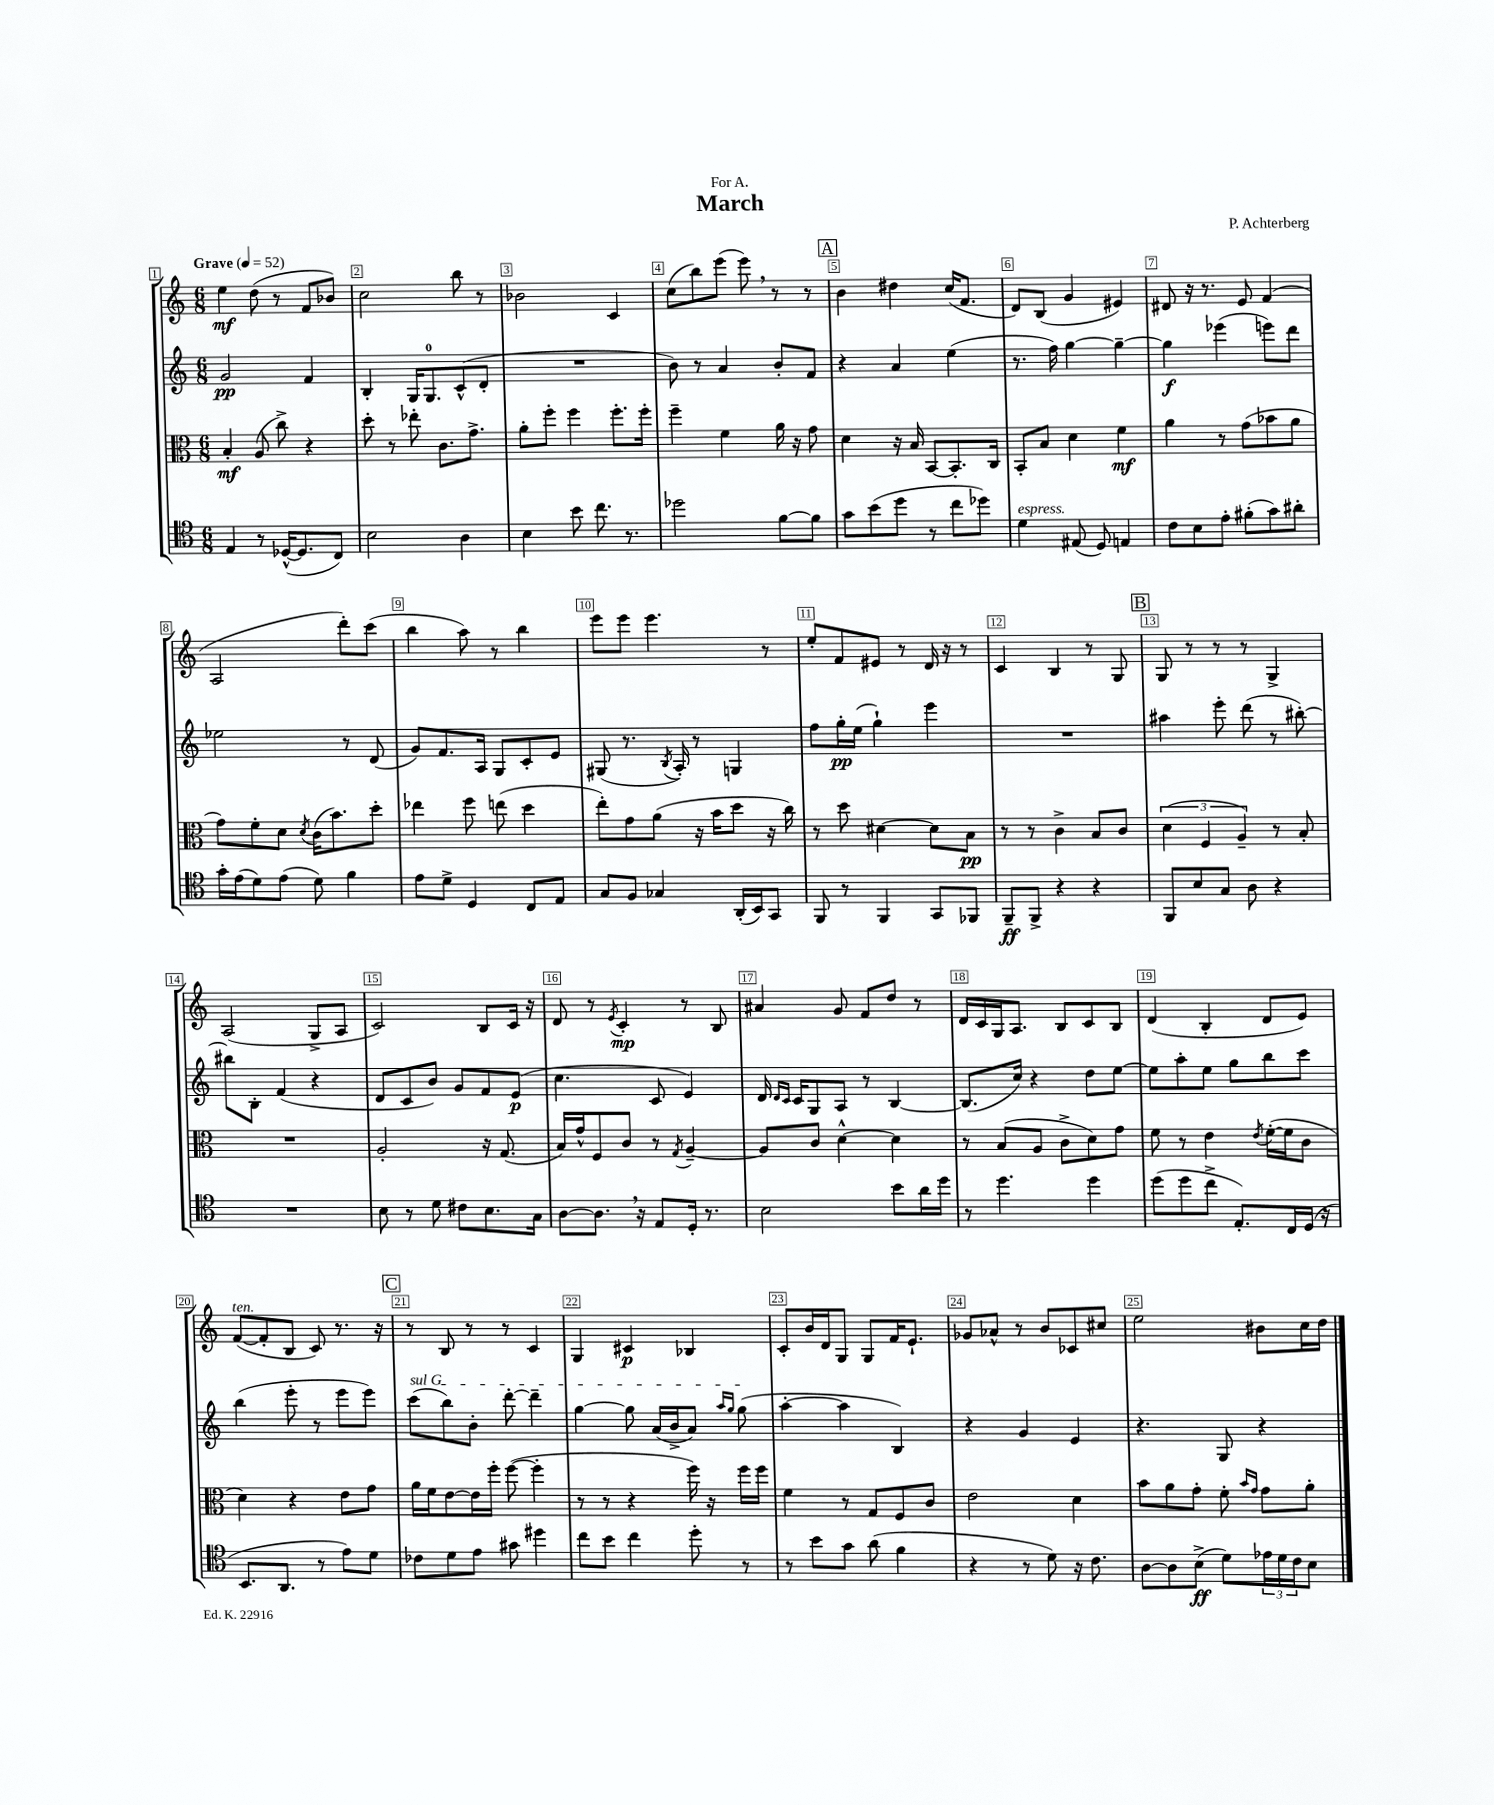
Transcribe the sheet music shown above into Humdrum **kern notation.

**kern	**dynam	**kern	**dynam	**kern	**dynam	**kern	**dynam
*part4	*part4	*part3	*part3	*part2	*part2	*part1	*part1
*staff4	*staff4	*staff3	*staff3	*staff2	*staff2	*staff1	*staff1
*clefC4	*	*clefC3	*	*clefG2	*	*clefG2	*
*k[]	*	*k[]	*	*k[]	*	*k[]	*
*M6/8	*	*M6/8	*	*M6/8	*	*M6/8	*
*MM52	*	*MM52	*	*MM52	*	*MM52	*
=1	=1	=1	=1	=1	=1	=1	=1
!	!	!	!	!	!	!LO:TX:a:B:t=Grave	!
4E/	.	4B'/	mf	2g/	pp	4ee\	mf
8r	.	(8A/	.	.	.	(8dd\	.
([16D-X^^/KL	.	8cc^\)	.	.	.	8r	.
8.D-/]	.	.	.	.	.	.	.
.	.	4r	.	4f/	.	8f/L	.
8C/J)	.	.	.	.	.	8b-X/J)	.
=2	=2	=2	=2	=2	=2	=2	=2
2B\	.	8dd'\	.	4B'/	.	2cc\	.
.	.	8r	.	.	.	.	.
.	.	8ee-X'\	.	16G/KL	.	.	.
.	.	.	.	8.G/	.	.	.
.	.	8.c\L	.	.	.	.	.
4A\	.	.	.	(8c^^/	.	8bb\	.
.	.	8.g^\J	.	.	.	.	.
.	.	.	.	8d'/J	.	8r	.
=3	=3	=3	=3	=3	=3	=3	=3
4B\	.	8a'\L	.	2.r	.	2b-X\	.
.	.	8ff'\J	.	.	.	.	.
8b\	.	4ff\	.	.	.	.	.
8.cc\	.	.	.	.	.	.	.
.	.	8.ff'\L	.	.	.	4c/	.
8.r	.	.	.	.	.	.	.
.	.	16ff'\Jk	.	.	.	.	.
=4	=4	=4	=4	=4	=4	=4	=4
2dd-X\	.	4ff~\	.	8b\)	.	(8cc\L	.
.	.	.	.	8r	.	8bb\)	.
.	.	4f\	.	4a/	.	(8eee\J	.
.	.	.	.	.	.	8eee,\)	.
[8f\L	.	16a\	.	8b'/L	.	8r	.
.	.	16r	.	.	.	.	.
8f\J]	.	8g\	.	8f/J	.	8r	.
!!LO:REH:place=s1:t=A
=5	=5	=5	=5	=5	=5	=5	=5
8g\L	.	4d\	.	4r	.	4b\	.
(8b\	.	.	.	.	.	.	.
8dd\J	.	16r	.	4a/	.	4dd#X\	.
.	.	16B/	.	.	.	.	.
8r	.	[8BB/L	.	.	.	.	.
8cc\L	.	8.BB'/]	.	(4ee\	.	(16cc/KL	.
.	.	.	.	.	.	8.f/J	.
8dd-X\J)	.	.	.	.	.	.	.
.	.	16C/Jk	.	.	.	.	.
=6	=6	=6	=6	=6	=6	=6	=6
!LO:TX:a:i:t=espress.	!	!	!	!	!	!	!
4d\	.	8BB'/L	.	8.r	.	8d/L)	.
.	.	8B/J	.	.	.	(8B/J	.
.	.	.	.	16ff\)	.	.	.
(8E#X/	.	4d\	.	[4gg\	.	4g/	.
8D/)	.	.	.	.	.	.	.
4En/	.	4f\	mf	4gg~\_	.	4e#X/)	.
=7	=7	=7	=7	=7	=7	=7	=7
8c\L	.	4a\	.	4gg\]	f	8d#X/	.
8B\	.	.	.	.	.	16r	.
.	.	.	.	.	.	8.r	.
8e'\J	.	8r	.	(4eee-X\	.	.	.
(8f#X'\L	.	(8g\L	.	.	.	8e/	.
8g\)	.	8b-X\	.	8eeen\L)	.	(4f/	.
8a#X'\J	.	8a\J	.	8ddd\J	.	.	.
!!LO:LB:g=z
=8	=8	=8	=8	=8	=8	=8	=8
16g'\LL	.	8g\L)	.	2ee-X\	.	2A/	.
(16e\J	.	.	.	.	.	.	.
8d\)	.	8f'\	.	.	.	.	.
(8e\J	.	8d\J	.	.	.	.	.
.	.	8qd/	.	.	.	.	.
8d\)	.	(16c\KL	.	.	.	.	.
.	.	8.b\)	.	.	.	.	.
4f\	.	.	.	8r	.	8ddd'\L)	.
.	.	8dd'\J	.	(8d/	.	(8ccc\J	.
=9	=9	=9	=9	=9	=9	=9	=9
8e\L	.	4ee-X\	.	8g/L)	.	4bb\	.
8d^\J	.	.	.	8.f/	.	.	.
4D/	.	8ff\	.	.	.	8aa\)	.
.	.	.	.	16A/Jk	.	.	.
.	.	(8een\	.	8G/L	.	8r	.
8C/L	.	4dd\	.	8c'/	.	4bb\	.
8E/J	.	.	.	8e/J	.	.	.
=10	=10	=10	=10	=10	=10	=10	=10
8G/L	.	8ee'\L)	.	(8G#X/	.	8eee\L	.
8F/J	.	8g\	.	8.r	.	8eee\J	.
4G-X/	.	(8a\J	.	.	.	4.eee\	.
.	.	.	.	8qB/	.	.	.
.	.	.	.	16A'/)	.	.	.
.	.	16r	.	8r	.	.	.
.	.	16b\KL	.	.	.	.	.
(16AA'/LL	.	8dd\J	.	4Gn/	.	.	.
16BB/J)	.	.	.	.	.	.	.
8GG/J	.	16r	.	.	.	8r	.
.	.	16cc\)	.	.	.	.	.
=11	=11	=11	=11	=11	=11	=11	=11
8FF/	.	8r	.	8ff\L	.	8ee'/L	.
8r	.	8dd\	.	16gg'\L	pp	8f/	.
.	.	.	.	(16ee\JJ	.	.	.
4FF/	.	[4d#X\	.	4gg`\)	.	8e#X/J	.
.	.	.	.	.	.	8r	.
8GG/L	.	8d#\L]	.	4eee\	.	16d/	.
.	.	.	.	.	.	16r	.
8FF-X/J	.	8B\J	pp	.	.	8r	.
=12	=12	=12	=12	=12	=12	=12	=12
8FF~/L	ff	8r	.	2.r	.	4c/	.
8FF^/J	.	8r	.	.	.	.	.
4r	.	4c^\	.	.	.	4B/	.
4r	.	8B/L	.	.	.	8r	.
.	.	8c/J	.	.	.	8G/	.
!!LO:REH:place=s1:t=B
=13	=13	=13	=13	=13	=13	=13	=13
8FF/L	.	(6d\	.	4aa#X\	.	8G/	.
8B/	.	.	.	.	.	8r	.
.	.	6F/	.	.	.	.	.
8G/J	.	.	.	8eee'\	.	8r	.
.	.	6A~/)	.	.	.	.	.
8A\	.	.	.	(8ddd\	.	8r	.
4r	.	8r	.	8r	.	4G^/	.
.	.	8B'/	.	[8bb#X'\)	.	.	.
!!LO:LB:g=z
=14	=14	=14	=14	=14	=14	=14	=14
2.r	.	2.r	.	8bb#X\L]	.	(2A/	.
.	.	.	.	8B'\J	.	.	.
.	.	.	.	(4f/	.	.	.
.	.	.	.	4r	.	8G^/L	.
.	.	.	.	.	.	8A/J	.
=15	=15	=15	=15	=15	=15	=15	=15
8B\	.	2A'/	.	8d/L	.	2c/)	.
8r	.	.	.	8c/	.	.	.
8d\	.	.	.	8b/J)	.	.	.
8c#X\L	.	.	.	8g/L	.	.	.
8.B\	.	16r	.	8f/	.	8B/L	.
.	.	(8.G/	.	.	.	.	.
.	.	.	.	(8e/J	p	16c/Jk	.
16G\Jk	.	.	.	.	.	16r	.
=16	=16	=16	=16	=16	=16	=16	=16
[8A\L	.	16B/LL)	.	4.cc\	.	8d/	.
.	.	16g^^/J	.	.	.	.	.
8.A,\J]	.	8F/	.	.	.	8r	.
.	.	.	.	.	.	8qe/	.
.	.	8c/J	.	.	.	4c'/	mp
16r	.	.	.	.	.	.	.
8E/L	.	8r	.	8c/	.	.	.
.	.	8qG/	.	.	.	.	.
16D'/Jk	.	[4A~/	.	4e/)	.	8r	.
8.r	.	.	.	.	.	.	.
.	.	.	.	.	.	8B/	.
=17	=17	=17	=17	=17	=17	=17	=17
2B\	.	8A/L]	.	16d/	.	4a#X/	.
.	.	.	.	16qqd/LL	.	.	.
.	.	.	.	16qqc/JJ	.	.	.
.	.	.	.	16c/KL	.	.	.
.	.	8c/J	.	8G/	.	.	.
.	.	[4d^^\	.	8A/J	.	8g/	.
.	.	.	.	8r	.	8f/L	.
8b\L	.	4d\]	.	[4B/	.	8dd/J	.
16a\L	.	.	.	.	.	8r	.
16dd\JJ	.	.	.	.	.	.	.
=18	=18	=18	=18	=18	=18	=18	=18
8r	.	8r	.	(8.B/L]	.	16d/LL	.
.	.	.	.	.	.	16c/	.
4.dd\	.	(8B/L	.	.	.	16G/J	.
.	.	.	.	16cc/Jk)	.	8.A/J	.
.	.	8A/J	.	4r	.	.	.
.	.	8c^\L	.	.	.	8B/L	.
4dd\	.	8d\)	.	8dd\L	.	8c/	.
.	.	8g\J	.	[8ee\J	.	8B/J	.
=19	=19	=19	=19	=19	=19	=19	=19
(8dd\L	.	8f\	.	8ee\L]	.	(4d/	.
8dd\	.	8r	.	8aa'\	.	.	.
8cc^\J	.	4e\	.	8ee\J	.	4B'/	.
8.E'/L)	.	.	.	8gg\L	.	.	.
.	.	8qe/	.	.	.	.	.
.	.	([16f'\LL	.	8bb\	.	8d/L	.
16C/L	.	16f\J]	.	.	.	.	.
(16D/JJ	.	8c\J	.	8ccc\J	.	8e/J)	.
16r	.	.	.	.	.	.	.
!!LO:LB:g=z
=20	=20	=20	=20	=20	=20	=20	=20
!	!	!	!	!	!	!LO:TX:a:i:t=ten.	!
8.BB/L	.	4d\)	.	(4bb\	.	([8f/L	.
.	.	.	.	.	.	8f'/]	.
8.AA/J	.	.	.	.	.	.	.
.	.	4r	.	8eee'\	.	8B/J	.
8r	.	.	.	8r	.	8c/)	.
8e\L)	.	8e\L	.	8eee\L	.	8.r	.
8d\J	.	8g\J	.	8eee\J)	.	.	.
.	.	.	.	.	.	16r	.
!!LO:REH:place=s1:t=C
=21	=21	=21	=21	=21	=21	=21	=21
!	!	!	!	!LO:TX:a:i:t=sul G	!	!	!
8c-X\L	.	16a\LL	.	(8ccc\L	.	8r	.
.	.	16f\J	.	.	.	.	.
8d\	.	[8e\	.	8bb\)	.	8B/	.
8e\J	.	16e\L]	.	8b'\J	.	8r	.
.	.	16ff'\JJ	.	.	.	.	.
8g#X\	.	([8ff\	.	[8ddd'\	.	8r	.
4dd#X\	.	4ff'\]	.	4ddd~\]	.	4c/	.
=22	=22	=22	=22	=22	=22	=22	=22
8cc\L	.	8r	.	[4gg\	.	4G/	.
8b\J	.	8r	.	.	.	.	.
4cc\	.	4r	.	8gg\]	.	4c#X/	p
.	.	.	.	(16a/LL	.	.	.
.	.	.	.	16b^/J	.	.	.
8dd'\	.	16ff\)	.	8a/J)	.	4B-X/	.
.	.	16r	.	.	.	.	.
.	.	.	.	16qqaa/LL	.	.	.
.	.	.	.	16qqgg/JJ	.	.	.
8r	.	16ff\LL	.	(8gg\	.	.	.
.	.	16ff\JJ	.	.	.	.	.
=23	=23	=23	=23	=23	=23	=23	=23
8r	.	4f\	.	[4aa'\	.	8c'/L	.
8b\L	.	.	.	.	.	16b/L	.
.	.	.	.	.	.	16d/J	.
8g\J	.	8r	.	4aa\]	.	8G/J	.
(8a\	.	8G/L	.	.	.	8G/L	.
4f\	.	8F/	.	4B/)	.	16f/K	.
.	.	.	.	.	.	8.e`/J	.
.	.	8c/J	.	.	.	.	.
=24	=24	=24	=24	=24	=24	=24	=24
4r	.	2e\	.	4r	.	8g-X/L	.
.	.	.	.	.	.	8a-X^^/J	.
8r	.	.	.	4g/	.	8r	.
8d\)	.	.	.	.	.	8b/L	.
16r	.	4d\	.	4e/	.	8c-X/	.
8.c\	.	.	.	.	.	.	.
.	.	.	.	.	.	8cc#X/J	.
=25	=25	=25	=25	=25	=25	=25	=25
[8A\L	.	8b\L	.	4.r	.	2ee\	.
8A\]	.	8a\	.	.	.	.	.
(8B^\J	ff	8g'\J	.	.	.	.	.
8d\L)	.	8f'\	.	8G/	.	.	.
.	.	16qqb/LL	.	.	.	.	.
.	.	16qqg/JJ	.	.	.	.	.
24e-X\L	.	8g\L	.	4r	.	8b#X\L	.
24d\	.	.	.	.	.	.	.
24c\J	.	.	.	.	.	.	.
8B\J	.	8a'\J	.	.	.	16cc\L	.
.	.	.	.	.	.	16dd\JJ	.
==	==	==	==	==	==	==	==
*-	*-	*-	*-	*-	*-	*-	*-
